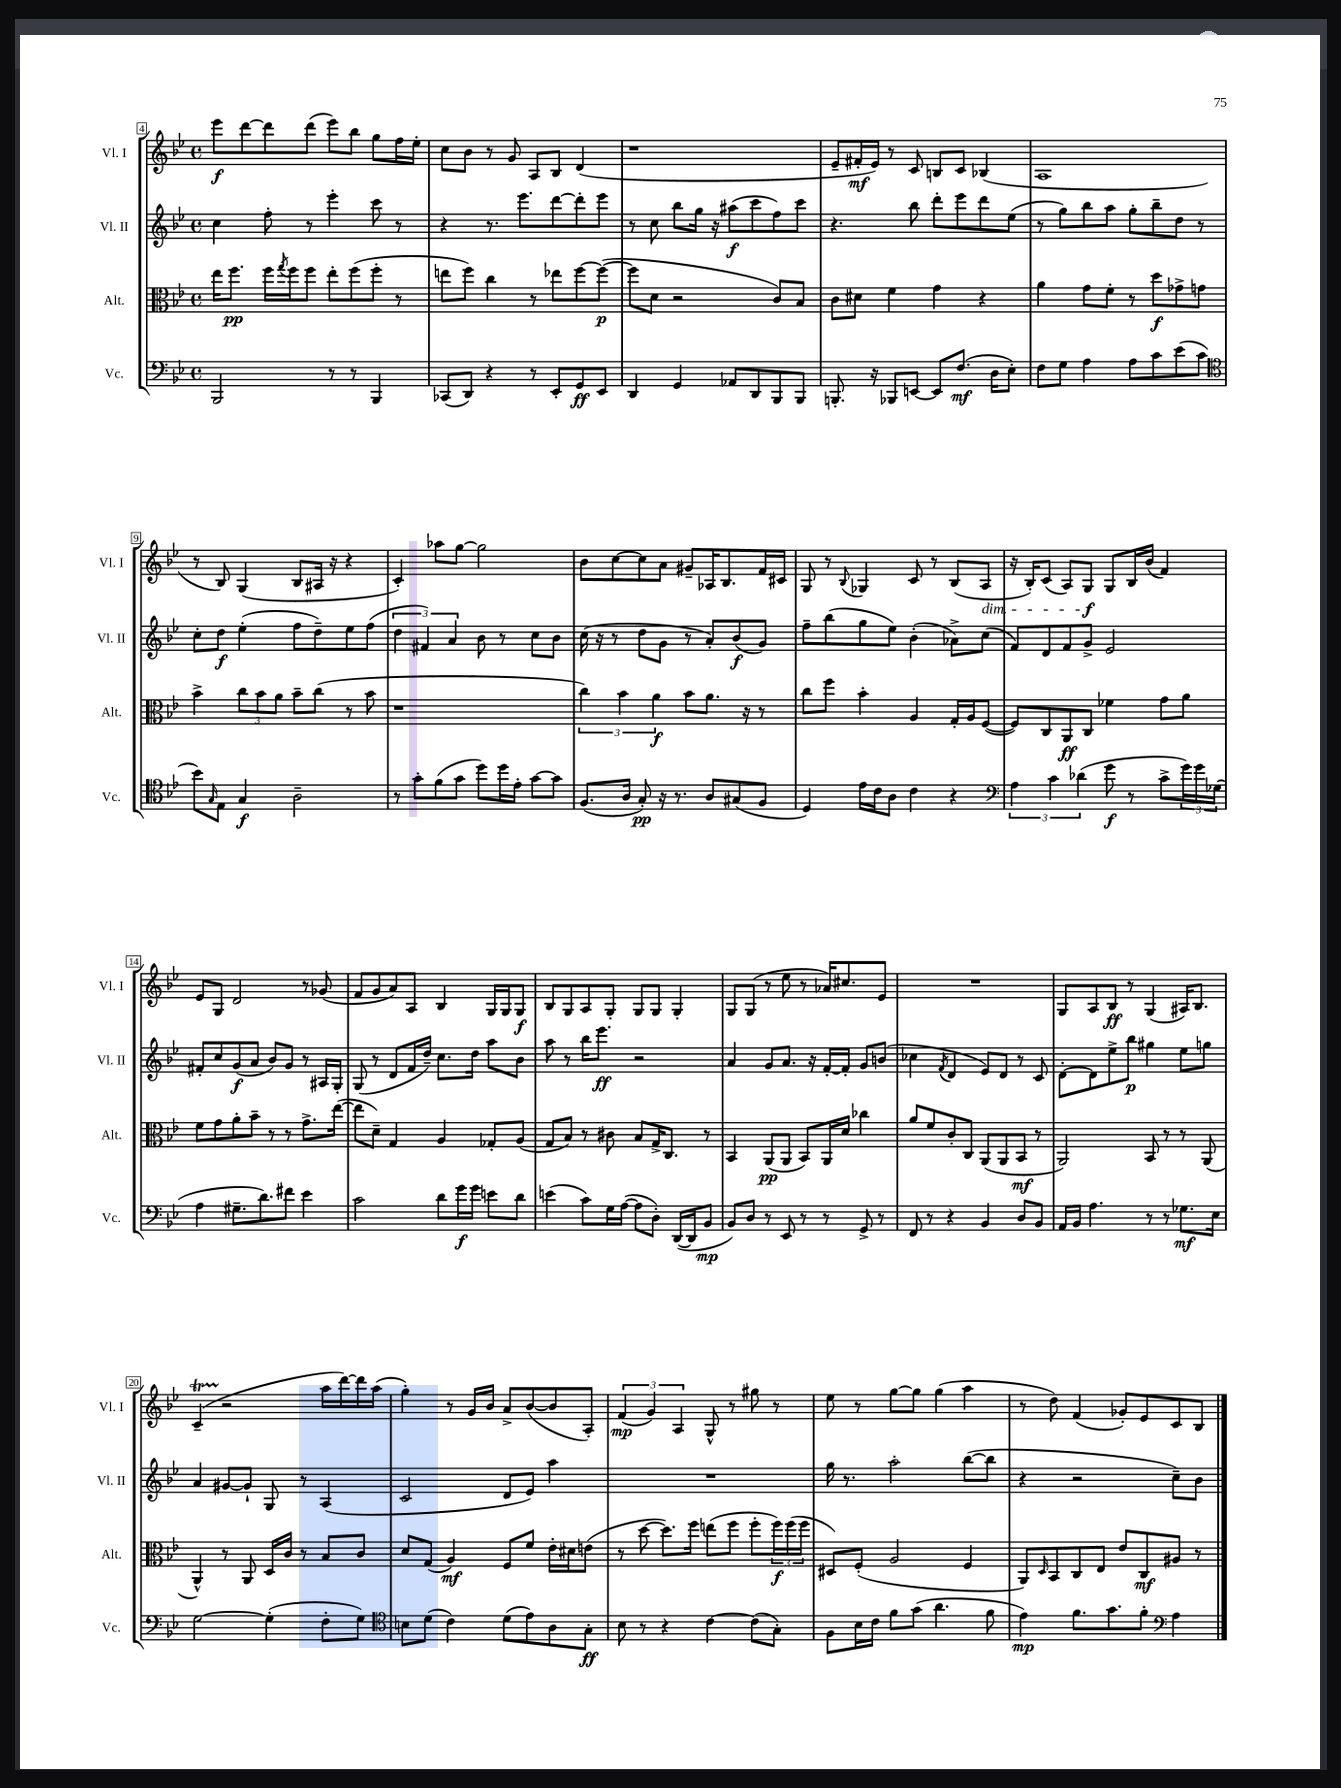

**kern	**dynam	**kern	**dynam	**kern	**dynam	**kern	**dynam
*part4	*part4	*part3	*part3	*part2	*part2	*part1	*part1
*staff4	*staff4	*staff3	*staff3	*staff2	*staff2	*staff1	*staff1
*I"Vc.	*	*I"Alt.	*	*I"Vl. II	*	*I"Vl. I	*
*I'Vc.	*	*I'Alt.	*	*I'Vl. II	*	*I'Vl. I	*
*clefF4	*	*clefC3	*	*clefG2	*	*clefG2	*
*k[b-e-]	*	*k[b-e-]	*	*k[b-e-]	*	*k[b-e-]	*
*M4/4	*	*M4/4	*	*M4/4	*	*M4/4	*
*met(c)	*	*met(c)	*	*met(c)	*	*met(c)	*
=4	=4	=4	=4	=4	=4	=4	=4
2BBB-/	.	16ee-\KL	.	4cc\	.	8eee-\L	f
.	.	8.ff\J	pp	.	.	.	.
.	.	.	.	.	.	[8ddd\	.
.	.	16ff\LL	.	8ff'\	.	8ddd\]	.
.	.	8qgg/	.	.	.	.	.
.	.	16ff\J	.	.	.	.	.
.	.	8ff\J	.	8r	.	(8ddd\J	.
8r	.	8ee-'\L	.	4eee-'\	.	8eee-\L)	.
8r	.	(8ff\	.	.	.	8bb-\J	.
4BBB-/	.	8ff'\J	.	8ccc\	.	8gg\L	.
.	.	8r	.	8r	.	16ff\L	.
.	.	.	.	.	.	16ee-'\JJ	.
=5	=5	=5	=5	=5	=5	=5	=5
(8CC-X/L	.	8een\L	.	4r	.	8cc\L	.
8DD/J)	.	8ff\J)	.	.	.	8b-\J	.
4r	.	4cc\	.	8.r	.	8r	.
.	.	.	.	.	.	8g/	.
.	.	.	.	8.eee-\L	.	.	.
8r	.	8r	.	.	.	8A/L	.
8EE-'/L	.	8ee-X\L	.	[8ddd\	.	8B-/J	.
8GG/	ff	[8ff\	.	8ddd'\]	.	(4d/	.
8EE-/J	.	(8ff\J_	p	8eee-\J	.	.	.
=6	=6	=6	=6	=6	=6	=6	=6
4DD/	.	8ff\L]	.	8r	.	1r	.
.	.	8d\J	.	8cc\	.	.	.
4GG/	.	2r	.	8bb-\L	.	.	.
.	.	.	.	16gg\Jk	.	.	.
.	.	.	.	16r	.	.	.
8AA-X/L	.	.	.	(8aa#X\L	f	.	.
8DD/	.	.	.	8ccc\	.	.	.
8BBB-/	.	8c/L)	.	8ff\)	.	.	.
8BBB-/J	.	8B-/J	.	8ccc\J	.	.	.
=7	=7	=7	=7	=7	=7	=7	=7
8.BBBn'/	.	8c\L	.	4.r	.	8e-~/L	.
.	.	8d#X\J	.	.	.	16f#X'/L	mf
16r	.	.	.	.	.	16e-/JJ)	.
8BBB-X/L	.	4f\	.	.	.	8r	.
[8EEn/J	.	.	.	8bb-\	.	8c/	.
8EE/L]	.	4g\	.	8ddd'\L	.	8Bn/L	.
(8.F/J	mf	.	.	8eee-\	.	8c/J	.
.	.	4r	.	8ddd\	.	(4B-X/	.
16D\KL	.	.	.	.	.	.	.
8E-'\J)	.	.	.	(8ee-\J	.	.	.
=8	=8	=8	=8	=8	=8	=8	=8
8F\L	.	4a\	.	8r	.	1A	.
8G\J	.	.	.	8gg\L)	.	.	.
4A\	.	8g\L	.	8bb-\	.	.	.
.	.	8f'\J	.	8aa\J	.	.	.
8A\L	.	8r	.	8gg'\L	.	.	.
8c\	.	8dd\L	f	8bb-~\	.	.	.
(8e-\	.	8g-X^\	.	8dd\J	.	.	.
8c\J	.	8gn\J	.	8r	.	.	.
!!LO:LB:g=z
=9	=9	=9	=9	=9	=9	=9	=9
*clefC4	*	*	*	*	*	*	*
8b-\L)	.	4b-^\	.	8cc'\L	.	8r	.
16qqG/	.	.	.	.	.	.	.
8E-\J	.	.	.	8dd\J	f	8B-/)	.
4G/	f	12cc\L	.	(4ee-'\	.	(4G/	.
.	.	12b-\	.	.	.	.	.
.	.	12a\J	.	.	.	.	.
2A~\	.	8b-~\L	.	8ff\L	.	8B-/L	.
.	.	(8cc\J	.	8dd~\)	.	16A#X/Jk	.
.	.	.	.	.	.	16r	.
.	.	8r	.	8ee-\	.	4r	.
.	.	8b-\	.	(8ff\J	.	.	.
=10	=10	=10	=10	=10	=10	=10	=10
8r	.	1r	.	6dd\	.	4c'/)	.
8g'\L	.	.	.	.	.	.	.
.	.	.	.	6f#X/)	.	.	.
(8f\	.	.	.	.	.	8aa-X\L	.
.	.	.	.	6a/	.	.	.
8g\J	.	.	.	.	.	[8gg\J	.
8dd\L)	.	.	.	8b-\	.	2gg\]	.
16dd\L	.	.	.	8r	.	.	.
16e-'\JJ	.	.	.	.	.	.	.
[8g\L	.	.	.	8cc\L	.	.	.
8g\J]	.	.	.	8b-\J	.	.	.
=11	=11	=11	=11	=11	=11	=11	=11
(8.F/L	.	6cc\)	.	(16cc\	.	8b-\L	.
.	.	.	.	16r	.	.	.
.	.	.	.	8r	.	[8cc\	.
.	.	6b-\	.	.	.	.	.
16A/Jk	.	.	.	.	.	.	.
8G'/)	pp	.	.	8dd\L	.	8cc\]	.
.	.	6a\	f	.	.	.	.
16r	.	.	.	8g\J	.	8a\J	.
8.r	.	.	.	.	.	.	.
.	.	8b-\L	.	8r	.	8g#X~/L	.
8A/L	.	8.a\J	.	8a'/L)	.	16A-X/K	.
.	.	.	.	.	.	8.B-/	.
(8G#X/	.	.	.	(8b-/	f	.	.
.	.	16r	.	.	.	.	.
8F/J	.	8r	.	8g/J)	.	16f/L	.
.	.	.	.	.	.	16c#X/JJ	.
=12	=12	=12	=12	=12	=12	=12	=12
4D/)	.	8cc\L	.	8ff~\L	.	8G/	.
.	.	8ff\J	.	(8bb-\	.	8r	.
.	.	.	.	.	.	8qqB-/	.
16e-\LL	.	4b-'\	.	8gg\	.	4G-X/	.
16c\J	.	.	.	.	.	.	.
8A\J	.	.	.	8ee-\J)	.	.	.
4c\	.	4A/	.	(4b-'\	.	8c/	.
.	.	.	.	.	.	8r	.
4r	.	16G'/LL	.	8a-X^\L)	.	(8B-/L	.
.	.	16A/J	.	.	.	.	.
!	!	!	!	!	!	!LO:TX:b:i:t=dim.	!
.	.	([8F/J	.	(8cc\J	.	8A/J	.
=13	=13	=13	=13	=13	=13	=13	=13
*clefF4	*	*	*	*	*	*	*
6A\	.	8F/L])	.	8f/L)	.	16r	.
.	.	.	.	.	.	16B-'/KL)	.
.	.	8C/	.	8d/	.	(8c/J	.
6c\	.	.	.	.	.	.	.
.	.	8AA/	ff	8f/	.	8A/L)	.
(6d-X\	.	.	.	.	.	.	.
.	.	8C/J	.	8g^/J	.	8G/J	f
8g\	f	4f-X\	.	2e-/	.	8G/L	.
8r	.	.	.	.	.	16B-/L	.
.	.	.	.	.	.	(16b-/JJ	.
8c^\L	.	8g\L	.	.	.	4f/)	.
24g\L)	.	8a\J	.	.	.	.	.
24g\	.	.	.	.	.	.	.
(24G-X\JJ	.	.	.	.	.	.	.
!!LO:LB:g=z
=14	=14	=14	=14	=14	=14	=14	=14
4A\	.	8f\L	.	8f#X'/L	.	8e-/L	.
.	.	8g\	.	8cc/	.	8G/J	.
8.G#X~\L	.	8a'\	.	(8g/	f	2d/	.
.	.	8b-~\J	.	8a/J	.	.	.
8.d\)	.	.	.	.	.	.	.
.	.	8r	.	8b-/L)	.	.	.
8f#X\J	.	8r	.	8g/J	.	.	.
4e-\	.	8.g^\L	.	8r	.	8r	.
.	.	.	.	16A#X/LL	.	(8g-X/	.
.	.	([16ee-\Jk	.	16G'/JJ	.	.	.
=15	=15	=15	=15	=15	=15	=15	=15
2c\	.	8ee-\L]	.	(8G/	.	8f/L	.
.	.	8d~\J)	.	8r	.	8g/	.
.	.	4G/	.	8d/L	.	8a/)	.
.	.	.	.	16f/L	.	8A/J	.
.	.	.	.	16dd~/JJ)	.	.	.
8d\L	.	4A/	.	8.cc\L	.	4B-/	.
16g\L	f	.	.	.	.	.	.
16g\JJ	.	.	.	16dd\Jk	.	.	.
8en\L	.	8G-X'/L	.	8aa\L	.	16G/LL	.
.	.	.	.	.	.	16G/J	.
8d\J	.	(8A/J	.	8b-\J	.	8G/J	f
=16	=16	=16	=16	=16	=16	=16	=16
(4en\	.	8G/L	.	8aa\	.	8B-/L	.
.	.	8B-/J)	.	8r	.	8G/	.
8c\L)	.	8r	.	16bb-\KL	.	8A/	.
.	.	.	.	8.eee-\J	ff	.	.
16G\L	.	8c#X\	.	.	.	8G'/J	.
([16A\JJ	.	.	.	.	.	.	.
8A\L]	.	8B-/L	.	2r	.	8G/L	.
8D'\J)	.	16G^/K	.	.	.	8G/J	.
.	.	8.C/J	.	.	.	.	.
([16DD/LL	.	.	.	.	.	4G'/	.
16DD/J]	.	.	.	.	.	.	.
8BB-/J	mp	8r	.	.	.	.	.
=17	=17	=17	=17	=17	=17	=17	=17
8BB-/L)	.	4BB-/	.	4a/	.	8G/L	.
8D/J	.	.	.	.	.	(8G/J	.
8r	.	(8AA/L	pp	8g/L	.	8r	.
8EE-/	.	8AA/J	.	8.a/J	.	8ee-\	.
8r	.	8BB-/L)	.	.	.	8r	.
.	.	.	.	16r	.	.	.
8r	.	16AA/L	.	[16f'/LL	.	16a-X/KL)	.
.	.	16d/JJ	.	16f'/JJ]	.	8.cc#X/	.
8GG^/	.	4cc-X\	.	8g/L	.	.	.
8r	.	.	.	(8bn/J	.	8e-/J	.
=18	=18	=18	=18	=18	=18	=18	=18
8FF/	.	8a/L	.	4cc-X\	.	1r	.
8r	.	8f/	.	.	.	.	.
.	.	.	.	8qf/	.	.	.
4r	.	8c'/	.	4d/	.	.	.
.	.	8C/J	.	.	.	.	.
4BB-/	.	(8AA/L	.	8e-/L)	.	.	.
.	.	8AA/	.	8d/J	.	.	.
8D/L	.	8BB-/J	mf	8r	.	.	.
8BB-/J	.	8r	.	8c/	.	.	.
=19	=19	=19	=19	=19	=19	=19	=19
16AA/LL	.	2AA/)	.	[8d'\L	.	8G/L	.
16BB-/JJ	.	.	.	.	.	.	.
4.A\	.	.	.	8d\]	.	8A/	.
.	.	.	.	8ee-^\	.	8B-/J	ff
.	.	.	.	8bb-\J	p	8r	.
8r	.	8BB-/	.	4gg#X\	.	(4G/	.
8r	.	8r	.	.	.	.	.
8.G-X\L	mf	8r	.	8ee-\L	.	16A#X/KL)	.
.	.	.	.	.	.	8.B-/J	.
.	.	(8AA/	.	8ggn\J	.	.	.
16E-\Jk	.	.	.	.	.	.	.
!!LO:LB:g=z
=20	=20	=20	=20	=20	=20	=20	=20
[2G\	.	4AA^^/)	.	4a/	.	(4cT~/	.
.	.	8r	.	[8g#X/L	.	2r	.
.	.	8AA/	.	8g#`/J]	.	.	.
(4G'\]	.	16D/LL	.	8G/	.	.	.
.	.	16c/JJ	.	.	.	.	.
.	.	8r	.	8r	.	.	.
8F'\L	.	8B-/L	.	(4A/	.	16aa\LL	.
.	.	.	.	.	.	[16ddd\)	.
8G\J)	.	8c/J	.	.	.	16ddd\]	.
.	.	.	.	.	.	(16aa\JJ	.
=21	=21	=21	=21	=21	=21	=21	=21
*clefC4	*	*	*	*	*	*	*
8Bn\L	.	8d/L	.	2c/	.	4gg'\)	.
(8d\J	.	(8G/J	.	.	.	.	.
4c\)	.	4A/)	mf	.	.	8r	.
.	.	.	.	.	.	16g/LL	.
.	.	.	.	.	.	16b-/JJ	.
(8d\L	.	8F/L	.	8d/L	.	8a^/L	.
8e-\)	.	8f/J	.	8e-/J)	.	([8b-/	.
8A\	.	16e-'\LL	.	4aa\	.	8b-/]	.
.	.	16d#X\J	.	.	.	.	.
8G'\J	ff	(8en\J	.	.	.	8A'/J)	.
=22	=22	=22	=22	=22	=22	=22	=22
8B-\	.	8r	.	1r	.	(6f/	mp
8r	.	[8dd\	.	.	.	.	.
.	.	.	.	.	.	6g/)	.
4r	.	8.dd\L])	.	.	.	.	.
.	.	.	.	.	.	6A/	.
.	.	16ff\Jk	.	.	.	.	.
[4c\	.	(8een\L	.	.	.	8G^^/	.
.	.	8ff\J	.	.	.	8r	.
(8c\L]	.	8ff'\L	.	.	.	8gg#X\	.
8G'\J)	.	24ff\L)	f	.	.	8r	.
.	.	(24ff\	.	.	.	.	.
.	.	24ff\JJ	.	.	.	.	.
=23	=23	=23	=23	=23	=23	=23	=23
8F\L	.	8D#X/L)	.	16gg\	.	8ee-\	.
.	.	.	.	8.r	.	.	.
16B-\L	.	(8F'/J	.	.	.	8r	.
16c\JJ	.	.	.	.	.	.	.
8f\L	.	2A/	.	2aa'\	.	[8gg\L	.
(8g\J	.	.	.	.	.	8gg\J]	.
4.a\	.	.	.	.	.	(4gg\	.
.	.	4F/	.	([8bb-\L	.	4aa\	.
8f\	.	.	.	8bb-\J]	.	.	.
=24	=24	=24	=24	=24	=24	=24	=24
4e-\)	mp	8AA/L)	.	4r	.	8r	.
.	.	16qqD/	.	.	.	.	.
.	.	8BB-/	.	.	.	8dd\)	.
8.f\L	.	8C/	.	2r	.	(4f/	.
.	.	8E-/J	.	.	.	.	.
8.g\	.	.	.	.	.	.	.
.	.	8e-/L	.	.	.	8g-X'/L)	.
8f'\J	.	8C/	mf	.	.	8e-/	.
*clefF4	*	*	*	*	*	*	*
4A\	.	8A#X/J	.	8cc~\L)	.	8c/	.
.	.	8r	.	8b-\J	.	8B-/J	.
==	==	==	==	==	==	==	==
*-	*-	*-	*-	*-	*-	*-	*-
